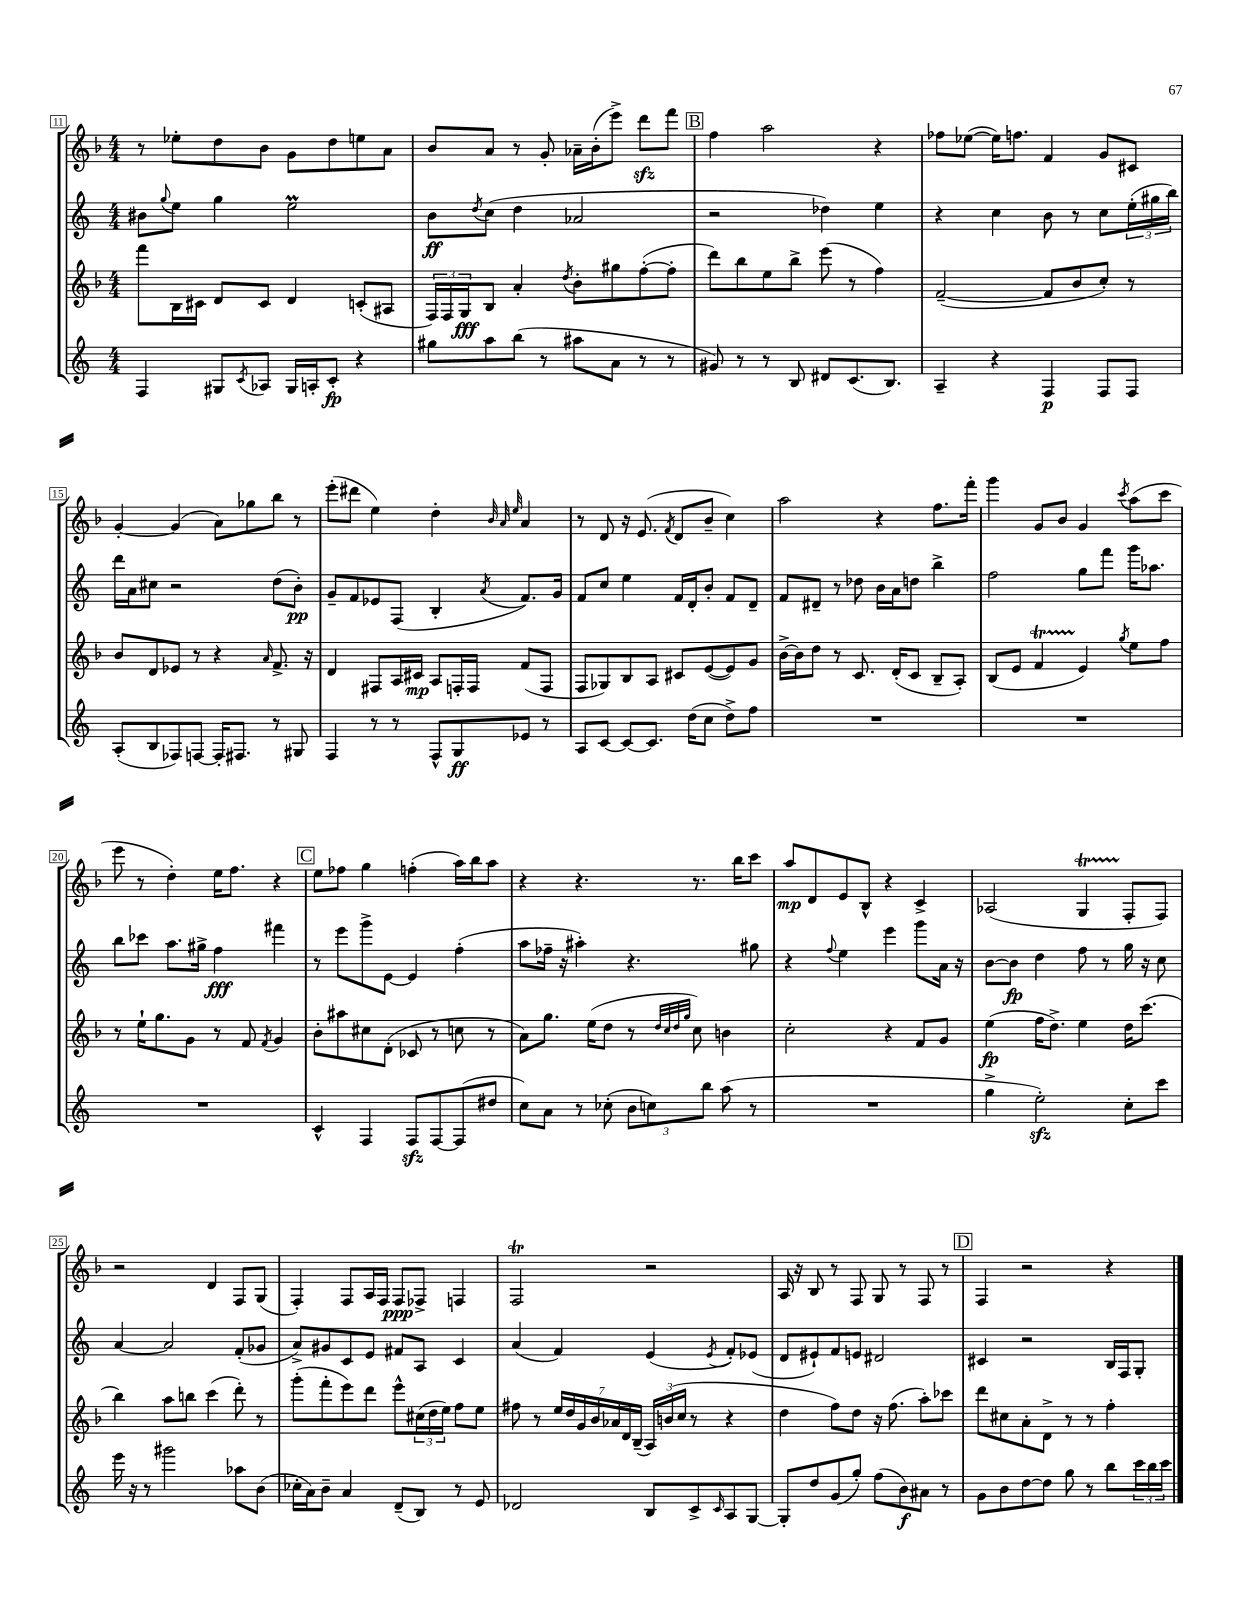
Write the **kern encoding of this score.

**kern	**kern	**kern	**kern
*staff4	*staff3	*staff2	*staff1
*clefG2	*clefG2	*clefG2	*clefG2
*k[]	*k[b-]	*k[]	*k[b-]
*M4/4	*M4/4	*M4/4	*M4/4
4F/	8fff\L	8b#\L	8r
.	.	8qqgg/	.
.	16B-\L	8ee\J	8ee-'\L
.	16c#\JJ	.	.
8G#/L	8d/L	4gg\	8dd\
8qc/	.	.	.
8A-/J	8c#/J	.	8b-\J
16G#/LL	4d/	2ee\	8g\L
16A'/J	.	.	.
8c'/J	.	.	8dd\
4r	(8c'/L	.	8ee\
.	8A#/J	.	8a\J
=	=	=	=
8gg#\L	24F/LL)	8b\L	8b-/L
.	24F/	.	.
.	24G/J	.	.
.	.	8qdd/	.
8aa\	8B-/J	(8cc\J	8a/J
(8bb\J	4a'/	4dd\	8r
8r	.	.	8g'/
.	8qdd/	.	.
8aa#\L	8b-'\L	2a-/	16a-~\LL
.	.	.	(16b-'\J
8a\J	8gg#\	.	8eee^\J)
8r	([8ff'\	.	8ddd\L
8r	8ff'\]J	.	8fff\J
=	=	=	=
8g#/)	8ddd\L)	2r	4ff\
8r	8bb-\	.	.
8r	8ee\	.	2aa\
8B/	8bb-^\J	.	.
8d#/L	(8eee\	4dd-\)	.
(8.c/	8r	.	.
.	4ff\)	4ee\	4r
8.B/J)	.	.	.
=	=	=	=
4A~/	([2f~/	4r	8ff-\L
.	.	.	([8ee-\J
4r	.	4cc\	16ee-\]LK)
.	.	.	8.ff\J
4F/	8f/]L	8b\	4f/
.	8b-/	8r	.
8F/L	8cc'/J)	8cc\L	8g/L
8F/J	8r	(24ee'\L	8c#/J
.	.	24gg#\	.
.	.	24bb\JJ)	.
=	=	=	=
(8A'/L	8b-/L	16ddd\LL	[4g'/
.	.	16a\J	.
8B/	8d/	8cc#\J	.
8F-/)	8e-/J	2r	(4g/]
[8F/J	8r	.	.
16F'/]LK	4r	.	8a\L)
8.F#/J	.	.	.
.	.	.	8gg-\
.	16qqa/	.	.
8r	8.f^/	(8dd\L	8bb-\J
8G#/	.	8b'\J)	8r
.	16r	.	.
=	=	=	=
4F/	4d/	8g~/L	(8eee'\L
.	.	8f/	8ddd#\J
8r	8F#/L	8e-/	4ee\)
8r	16A/L	(8F/J	.
.	16c#/JJ	.	.
8F^^/L	8A/L	4B'/	4dd'\
8G/	16F'/L	.	.
.	16F/JJ	.	.
.	.	.	32qqb-/
.	.	.	32qqa/
.	.	8qa/	32qqee/
8e-/J	(8f/L	8.f/L)	4a/
8r	8F/J	.	.
.	.	16g/Jk	.
=	=	=	=
8A/L	8F/L	8f/L	8r
[8c/J	8G-/)	8cc/J	8d/
8c/_L	8B-/	4ee\	16r
.	.	.	(8.e/
8.c/]J	8A/J	.	.
.	.	.	8qf/
.	8c#/L	16f/LL	8d/L
(16dd\LK	.	16d'/J	.
8cc\J	([8e/	8b'/J	8b-~/J
8dd^\L)	8e/])	8f/L	4cc\)
8ff\J	8g/J	8d~/J	.
=	=	=	=
1r	[16b-^\LL	8f/L	2aa\
.	16b-\]J	.	.
.	8dd\J	8d#~/J	.
.	8r	8r	.
.	8.c/	8dd-\	.
.	.	16b\LL	4r
.	(16d'/LK	16a\J	.
.	8c/J	8dd\J	.
.	8B-~/L	4bb^\	8.ff\L
.	8A'/J)	.	.
.	.	.	16fff'\Jk
=	=	=	=
1r	(8B-/L	2ff\	4ggg\
.	8e/J	.	.
.	4f/	.	8g/L
.	.	.	8b-/J
.	4e/)	8gg\L	4g/
.	.	8fff\J	.
.	8qgg/	.	8qccc/
.	8ee\L	16ggg\LK	(8aa\L
.	.	8.aa-\J	.
.	8ff\J	.	8ccc\J
=	=	=	=
1r	8r	8bb\L	8eee\
.	16ee`\LK	8ccc-\J	8r
.	8.gg\	.	.
.	.	8.aa\L	4dd'\)
.	8g\J	.	.
.	.	16gg#^\Jk	.
.	8r	4ff\	16ee\LK
.	.	.	8.ff\J
.	8f/	.	.
.	8qf/	.	.
.	4g/	4fff#\	4r
=	=	=	=
4c^^/	8b-'\L	8r	8ee\L
.	8aa#\	8eee\L	8ff-\J
4F/	8cc#\	8ggg^\	4gg\
.	(8d'\J	[8e\J	.
8F/L	8c-/	4e/]	(4ff'\
[8F/	8r	.	.
(8F/]	8cc\	(4ff'\	16aa\LL)
.	.	.	16bb-\J
8dd#/J	8r	.	8aa\J
=	=	=	=
8cc\L)	8a\L)	8aa\L	4r
8a\J	8.gg\J	16ff-~\Jk	.
.	.	16r	.
8r	.	4aa#'\)	4.r
.	(16ee\LK	.	.
(8cc-'\	8dd\J	.	.
12b\L	8r	4.r	.
12cc\)	.	.	.
.	32qqdd/LLL	.	.
.	32qqcc/	.	.
.	32qqdd/	.	.
.	32qqgg/JJJ	.	.
.	8cc\)	.	8.r
12bb\J	.	.	.
(8aa\	4b\	.	.
.	.	.	16bb-\LK
8r	.	8gg#\	8ccc\J
=	=	=	=
1r	2cc'\	4r	8aa/L
.	.	.	8d/
.	.	8qqff/	.
.	.	4ee\	8e/
.	.	.	8B-^^/J
.	4r	4eee\	4r
.	8f/L	8ggg\L	4c^/
.	8g/J	16a\Jk	.
.	.	16r	.
=	=	=	=
4gg^\	(4ee\	[8b\L	(2A-/
.	.	8b\]J	.
2ee'\)	16ff\LK	4dd\	.
.	8.dd^\J)	.	.
.	4ee\	8ff\	4G/
.	.	8r	.
8cc'\L	16dd\LK	16gg\	8F'/L
.	(8.ccc\J	16r	.
8ccc\J	.	8cc\	8F/J)
=	=	=	=
16eee\	4bb-\)	[4a/	2r
16r	.	.	.
8r	.	.	.
2ggg#\	8aa\L	2a/]	.
.	8bb\J	.	.
.	(4ccc\	.	4d/
8aa-\L	8ddd'\)	(8f'/L	8F/L
(8b\J	8r	8g-/J	(8G/J
=	=	=	=
16cc-'\LL	(8ggg'\L	8a^/L)	4F'/)
16a\J)	.	.	.
8b~\J	8fff'\	8g#/	.
4a/	8eee\)	8c/	8F/L
.	8ddd\J	8e/J	16A/L
.	.	.	16F/JJ
(8d~/L	8eee^^\L	8f#/L	8F/L
8B/J)	(24cc#\L	8A/J	8F-^/J
.	24dd\	.	.
.	24ee\JJ)	.	.
8r	8ff\L	4c/	4F/
8e/	8ee\J	.	.
=	=	=	=
2d-/	8ff#\	(4a/	2F/
.	8r	.	.
.	28ee/LL	4f/)	.
.	28dd/	.	.
.	28g/	.	.
.	28b-/	.	.
.	28a-/	.	.
.	28d/	.	.
.	(28B-~/JJ	.	.
8B/L	24A/LL)	(4e/	2r
.	(24b/	.	.
.	24cc/JJ	.	.
8c^/	8r	.	.
16qqc/	.	8qe/	.
8A/	4r	8f'/L)	.
[8G/J	.	(8e-/J	.
=	=	=	=
8G'/]L	4dd\	8d/L	16A/
.	.	.	16r
8dd/	.	8e#`/)	8B-/
(8g/	8ff\L)	8f/	8r
8gg'/J)	8dd\J	8e/J	8F/
(8ff\L	16r	2d#/	8G/
.	(8.ff\	.	.
8b\)	.	.	8r
8a#\J	8aa'\L)	.	8F/
8r	8ccc-\J	.	8r
=	=	=	=
8g\L	8ddd\L	4c#/	4F/
8b\	8cc#\	.	.
[8dd\	8a'\	2r	2r
8dd\]J	8d^\J	.	.
8gg\	8r	.	.
8r	8r	.	.
8bb\L	4ff'\	16B/LL	4r
.	.	16F/J	.
24ccc\L	.	8G'/J	.
24bb\	.	.	.
24ccc\JJ	.	.	.
==	==	==	==
*-	*-	*-	*-
